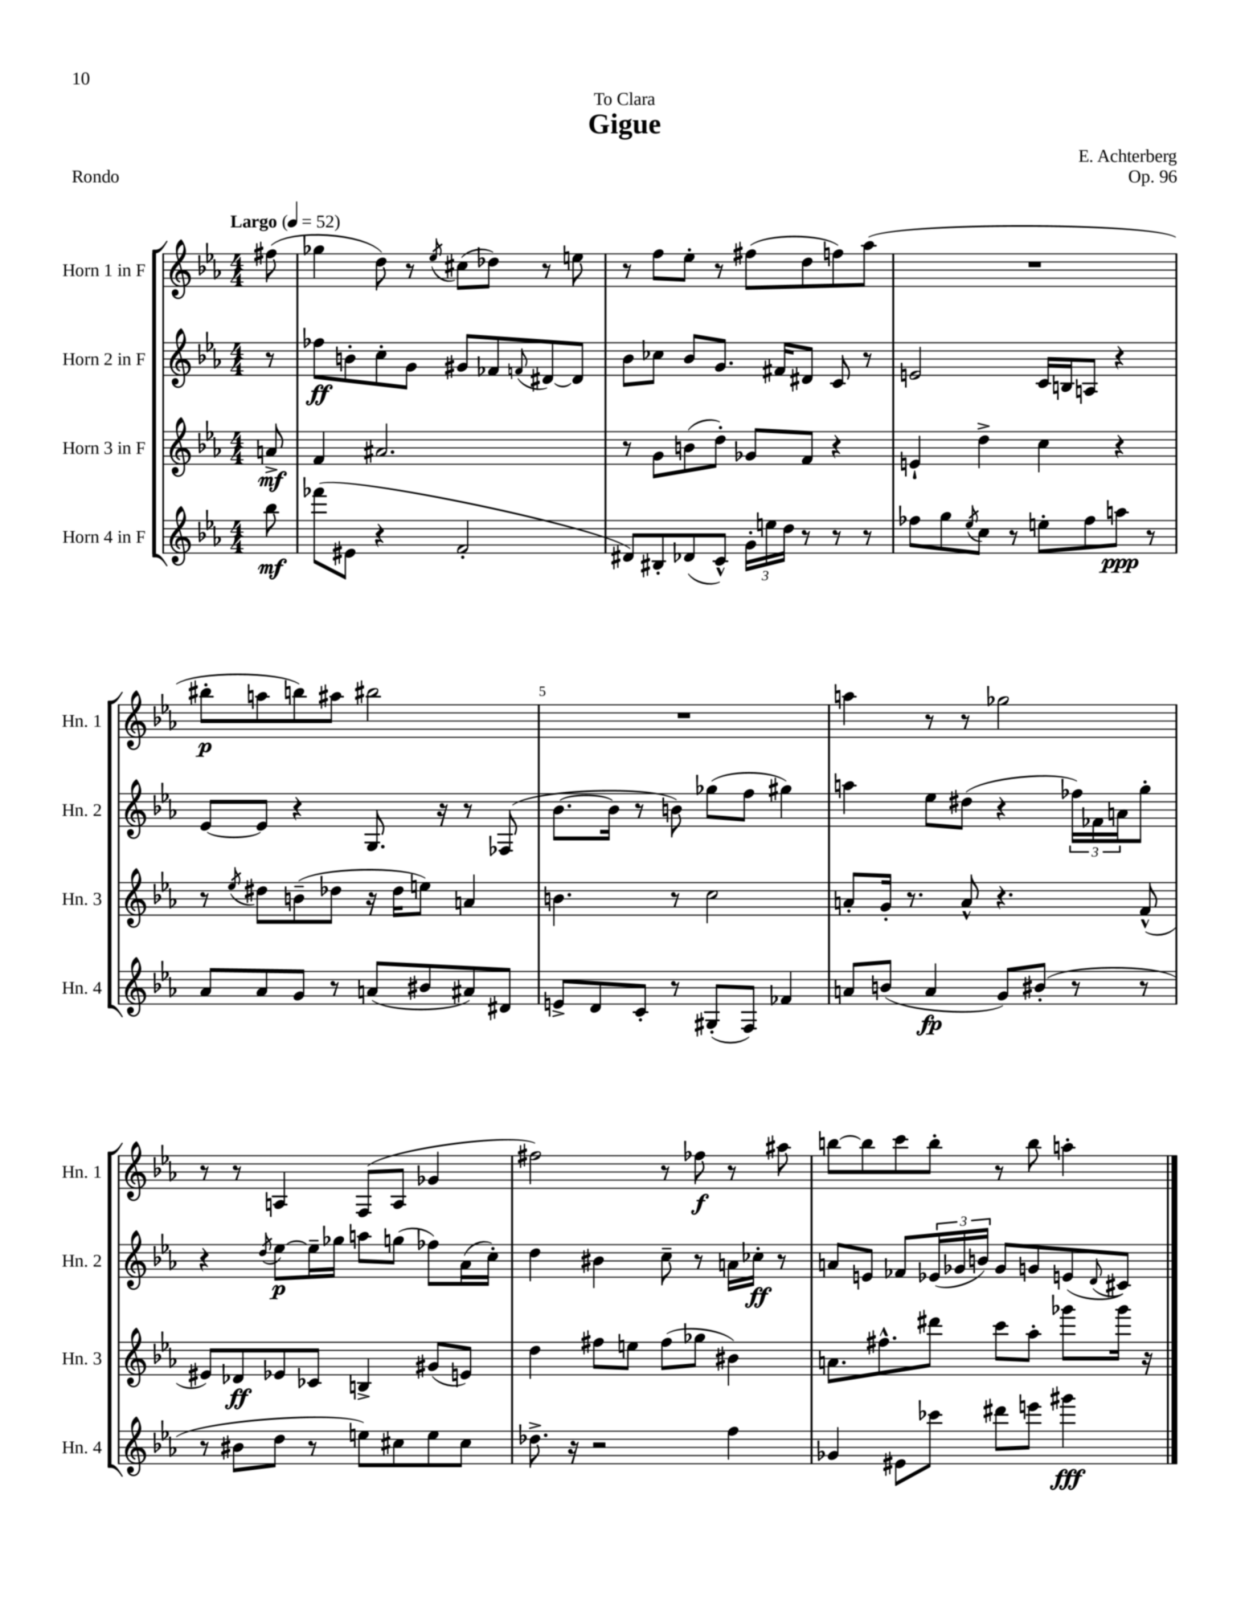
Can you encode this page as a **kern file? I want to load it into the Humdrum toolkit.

**kern	**dynam	**kern	**dynam	**kern	**dynam	**kern	**dynam
*part4	*part4	*part3	*part3	*part2	*part2	*part1	*part1
*staff4	*staff4	*staff3	*staff3	*staff2	*staff2	*staff1	*staff1
*I"Horn 4 in F	*	*I"Horn 3 in F	*	*I"Horn 2 in F	*	*I"Horn 1 in F	*
*I'Hn. 4	*	*I'Hn. 3	*	*I'Hn. 2	*	*I'Hn. 1	*
*clefG2	*	*clefG2	*	*clefG2	*	*clefG2	*
*k[b-e-a-]	*	*k[b-e-a-]	*	*k[b-e-a-]	*	*k[b-e-a-]	*
*M4/4	*	*M4/4	*	*M4/4	*	*M4/4	*
*MM52	*	*MM52	*	*MM52	*	*MM52	*
=	=	=	=	=	=	=	=
!	!	!	!	!	!	!LO:TX:a:B:t=Largo	!
8bb-\	mf	8an^/	mf	8r	.	(8ff#X\	.
=1	=1	=1	=1	=1	=1	=1	=1
(8fff-X\L	.	4f/	.	8ff-X\L	ff	4gg-X\	.
8e#X\J	.	.	.	8bn'\	.	.	.
4r	.	2.a#X/	.	8cc'\	.	8dd\)	.
.	.	.	.	8g\J	.	8r	.
.	.	.	.	.	.	8qee-/	.
2f'/	.	.	.	8g#X/L	.	(8cc#X\L	.
.	.	.	.	8f-X/	.	8dd-X\J)	.
.	.	.	.	8qqfn/	.	.	.
.	.	.	.	[8d#X/	.	8r	.
.	.	.	.	8d#/J]	.	8een\	.
=2	=2	=2	=2	=2	=2	=2	=2
8d#X/L)	.	8r	.	8b-\L	.	8r	.
8B#X'/	.	8g\L	.	8cc-X\J	.	8ff\L	.
(8d-X/	.	(8bn\	.	8b-/L	.	8ee-'\J	.
8c^^/J)	.	8dd'\J)	.	8.g/J	.	8r	.
24g'\LL	.	8g-X/L	.	.	.	(8ff#X\L	.
24een\	.	.	.	.	.	.	.
.	.	.	.	16f#X/KL	.	.	.
24dd\JJ	.	.	.	.	.	.	.
8r	.	8f/J	.	8d#X/J	.	8dd\	.
8r	.	4r	.	8c/	.	8ffn\)	.
8r	.	.	.	8r	.	(8aa-\J	.
=3	=3	=3	=3	=3	=3	=3	=3
8ff-X\L	.	4en`/	.	2en/	.	1r	.
8gg\	.	.	.	.	.	.	.
8qee-/	.	.	.	.	.	.	.
8cc\J	.	4dd^\	.	.	.	.	.
8r	.	.	.	.	.	.	.
8een'\L	.	4cc\	.	16c/LL	.	.	.
.	.	.	.	16Bn/J	.	.	.
8ff-\	.	.	.	8An/J	.	.	.
8aan\J	ppp	4r	.	4r	.	.	.
8r	.	.	.	.	.	.	.
!!LO:LB:g=z
=4	=4	=4	=4	=4	=4	=4	=4
8a-/L	.	8r	.	[8e-/L	.	8bb#X'\L	p
.	.	8qee-/	.	.	.	.	.
8a-/	.	8dd#X\L	.	8e-/J]	.	8aan\	.
8g/J	.	(8bn~\	.	4r	.	8bbn\)	.
8r	.	8dd-X\J	.	.	.	8aa#X\J	.
(8an/L	.	16r	.	8.G/	.	2bb#X\	.
.	.	16dd-\KL	.	.	.	.	.
8b#X/	.	8een\J)	.	.	.	.	.
.	.	.	.	16r	.	.	.
8a#X/)	.	4an/	.	8r	.	.	.
8d#X/J	.	.	.	(8F-X/	.	.	.
=5	=5	=5	=5	=5	=5	=5	=5
8en^/L	.	4.bn\	.	[8.b-\L	.	1r	.
8d/	.	.	.	.	.	.	.
.	.	.	.	16b-\Jk]	.	.	.
8c'/J	.	.	.	8r	.	.	.
8r	.	8r	.	8bn\)	.	.	.
(8G#X'/L	.	2cc\	.	(8gg-X\L	.	.	.
8F/J)	.	.	.	8ff\J	.	.	.
4f-X/	.	.	.	4gg#X\)	.	.	.
=6	=6	=6	=6	=6	=6	=6	=6
8an/L	.	8an'/L	.	4aan\	.	4aan\	.
(8bn/J	.	16g'/Jk	.	.	.	.	.
.	.	8.r	.	.	.	.	.
4a/	fp	.	.	8ee-\L	.	8r	.
.	.	8a^^/	.	(8dd#X\J	.	8r	.
8g/L)	.	4.r	.	4r	.	2gg-X\	.
(8b#X'/J	.	.	.	.	.	.	.
8r	.	.	.	24ff-X\LL)	.	.	.
.	.	.	.	24f-X\	.	.	.
.	.	.	.	24an\J	.	.	.
8r	.	(8f^^/	.	8gg'\J	.	.	.
!!LO:LB:g=z
=7	=7	=7	=7	=7	=7	=7	=7
8r	.	8e#X/L)	.	4r	.	8r	.
8b#X\L	.	8d-X/	ff	.	.	8r	.
.	.	.	.	8qdd/	.	.	.
8dd\J	.	8e-X/	.	[8ee-\L	p	4An/	.
8r	.	8c-X/J	.	16ee-~\L]	.	.	.
.	.	.	.	16gg-X\JJ	.	.	.
8een\L)	.	4Bn^/	.	8aan\L	.	(8F/L	.
8cc#X\	.	.	.	(8ggn\J	.	8A/J	.
8ee\	.	(8g#X/L	.	8ff-X\L)	.	4g-X/	.
8cc#\J	.	8en/J)	.	(16a-\L	.	.	.
.	.	.	.	16cc'\JJ)	.	.	.
=8	=8	=8	=8	=8	=8	=8	=8
8.dd-X^\	.	4dd\	.	4dd\	.	2ff#X\)	.
16r	.	.	.	.	.	.	.
2r	.	8ff#X\L	.	4b#X\	.	.	.
.	.	8een\J	.	.	.	.	.
.	.	(8ff#\L	.	8cc~\	.	8r	.
.	.	8gg-X\J	.	8r	.	8ff-X\	f
4ff\	.	4b#X\)	.	16an\LL	.	8r	.
.	.	.	.	16cc-X'\JJ	ff	.	.
.	.	.	.	8r	.	8aa#X\	.
=9	=9	=9	=9	=9	=9	=9	=9
4g-X/	.	8.an\L	.	8an/L	.	[8bbn\L	.
.	.	.	.	8en/J	.	8bb\]	.
.	.	8.ff#X^^\	.	.	.	.	.
8e#X\L	.	.	.	8f-X/L	.	8ccc\	.
8ccc-X\J	.	8ddd#X\J	.	(24e-X/L	.	8bb'\J	.
.	.	.	.	24g-X/	.	.	.
.	.	.	.	24bn/JJ)	.	.	.
8ddd#X\L	.	8ccc\L	.	8g-/L	.	8r	.
8eeen\J	.	8aa-'\J	.	8gn/	.	8bb\	.
4ggg#X\	fff	8ggg-X\L	.	(8en/	.	4aan'\	.
.	.	.	.	8qqd/	.	.	.
.	.	16ggg-\Jk	.	8c#X/J)	.	.	.
.	.	16r	.	.	.	.	.
==	==	==	==	==	==	==	==
*-	*-	*-	*-	*-	*-	*-	*-
